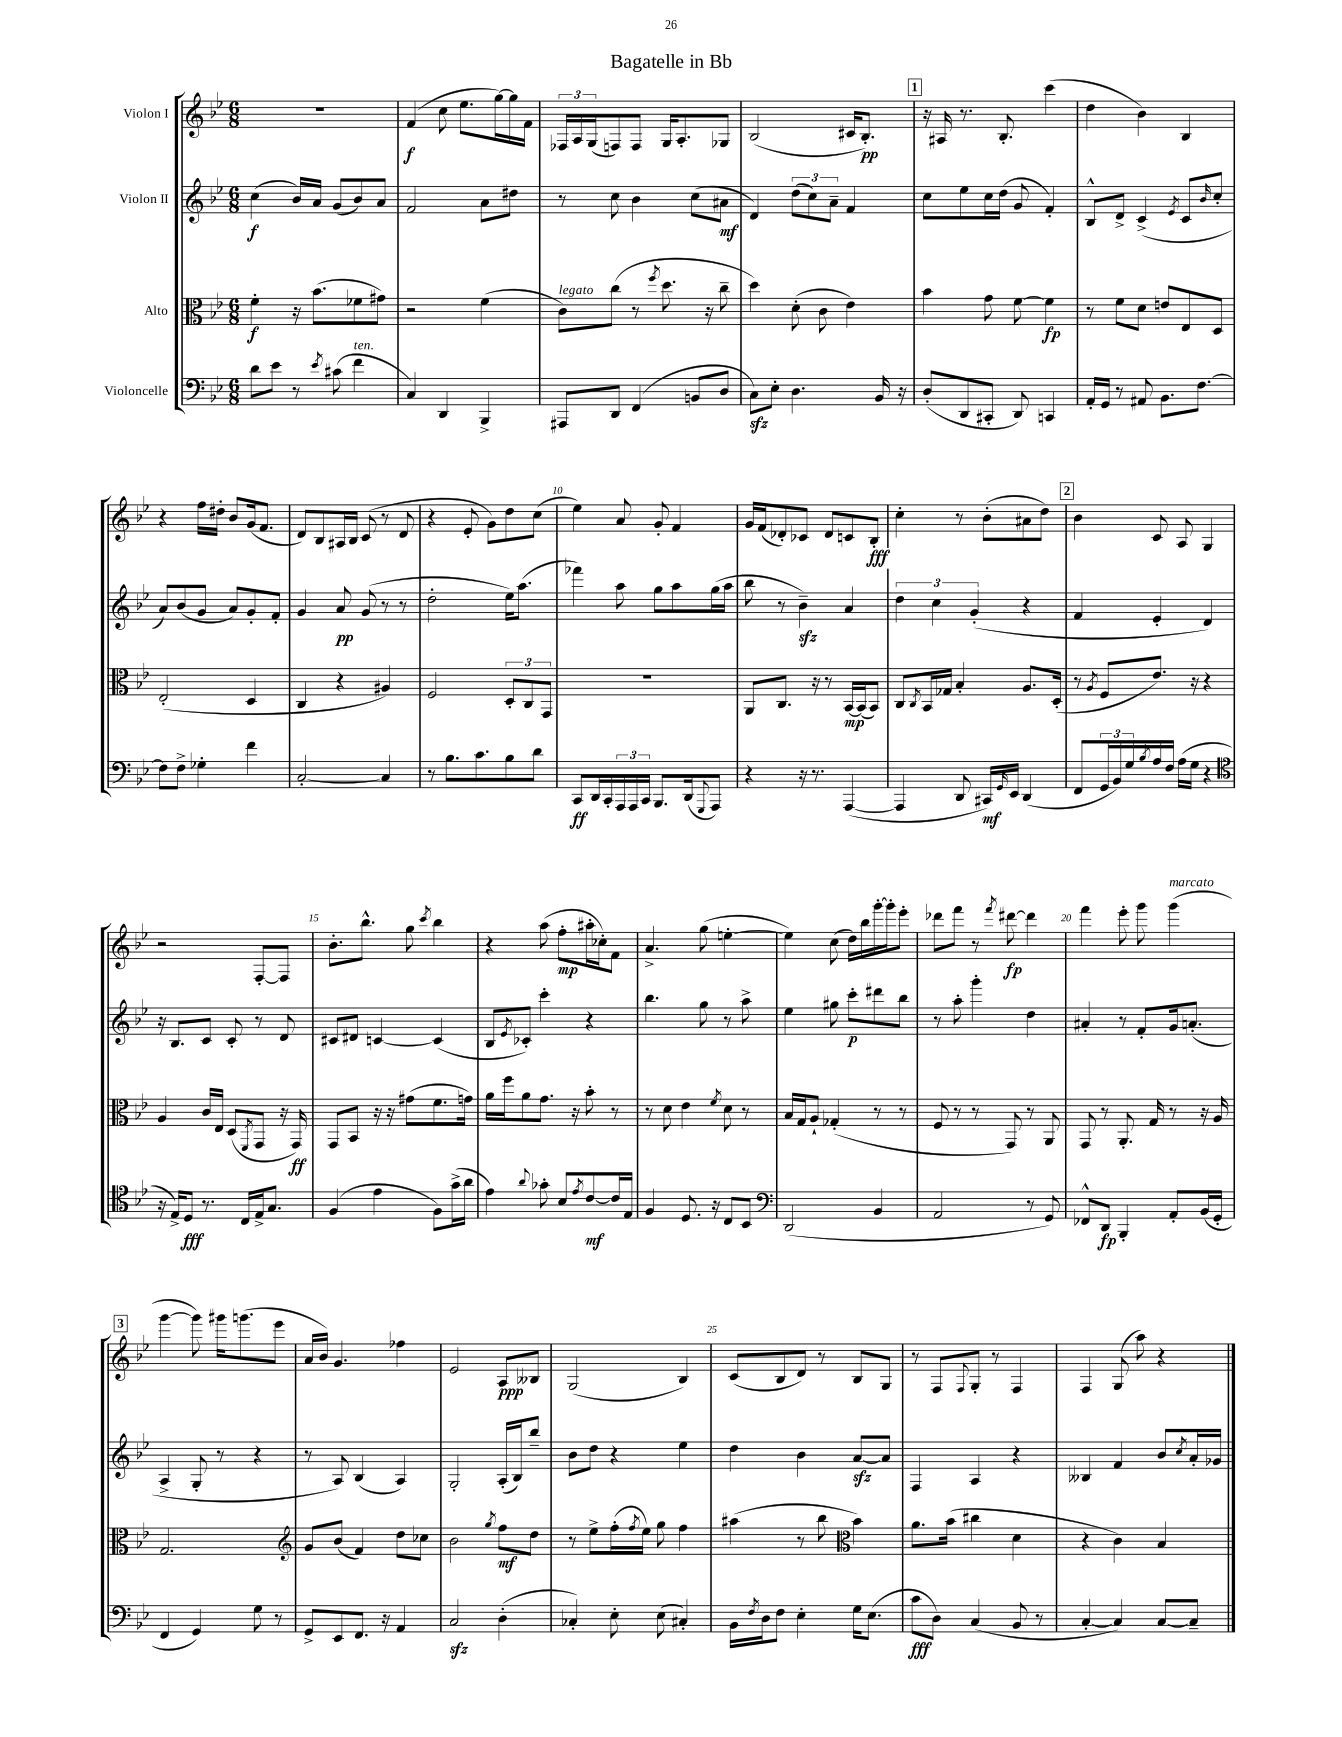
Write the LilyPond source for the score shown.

\header { title = "Bagatelle in Bb" }
<<
\new StaffGroup <<
\new Staff = "s0" \with { instrumentName = "Violon I" } {
    \clef treble \key bes \major \numericTimeSignature \time 6/8
    R2. |
    f'4\f( c''8 ees''8. g''16~) g''16 f'16 |
    \tuplet 3/2 { fes16 a16 g16( } f8) f8 g16 a8.-. ges8 |
    bes2( cis'16 bes8.-.\pp) |
    \mark \markup { \box "1" } r16 ais16 r8. bes8.-. c'''4( |
    d''4 bes'4) bes4 |
    r4 f''16 dis''16-. bes'8 g'16( f'8. |
    d'8) bes8 ais16 bes16 c'8( r8 d'8 |
    r4 ees'8-. g'8) d''8 c''8( |
    ees''4) a'8 g'8-. f'4 |
    g'16 f'16( des'8-.) ces'8 des'8 c'8 bes8-.\fff |
    c''4-. r8 bes'8-.( ais'8 d''8) |
    \mark \markup { \box "2" } bes'4 c'8 a8 g4 |
    r2 f8~-. f8 |
    bes'8.-. bes''8.-^ g''8 \acciaccatura { c'''8 } bes''4 |
    r4 a''8( f''8-.\mp ais''16-. ces''16-.) f'8 |
    a'4.-> g''8( e''4~-. |
    e''4) c''8( d''16) bes''16 g'''16~-. g'''16-. ees'''8-. |
    des'''8 f'''8 r8 \acciaccatura { f'''8 } dis'''8~\fp dis'''4 |
    f'''4 ees'''8-. g'''8 g'''4^\markup { \italic "marcato" }( |
    \mark \markup { \box "3" } g'''4~ g'''8) gis'''16 g'''8.( ees'''8 |
    a'16 bes'16) g'4. fes''4 |
    ees'2 a8\ppp beses8 |
    g2( bes4) |
    c'8( bes8 d'8) r8 bes8 g8 |
    r8 f8 \appoggiatura { f8 } g8-. r8 f4 |
    f4 g8( a''8) r4 \bar "|." |
}
\new Staff = "s1" \with { instrumentName = "Violon II" } {
    \clef treble \key bes \major \numericTimeSignature \time 6/8
    c''4\f( bes'16) a'16 g'8( bes'8) a'8 |
    f'2 a'8 dis''8 |
    r8 c''8 bes'4 c''8( ais'8\mf |
    d'4) \tuplet 3/2 { d''8( c''8) a'8-- } f'4 |
    \mark \markup { \box "1" } c''8 ees''8 c''16 d''16( g'8 f'4-.) |
    bes8-^ d'8-> c'4->( \acciaccatura { ees'8 } c'8 \grace { bes'16 } c''8-. |
    a'8) bes'8( g'8 a'8) g'8-. f'8-. |
    g'4 a'8\pp g'8( r8 r8 |
    d''2-. ees''16) a''8.( |
    fes'''4) a''8 g''8 a''8 g''16( a''16 |
    bes''8 r8 bes'4--\sfz) a'4 |
    \tuplet 3/2 { d''4 c''4 g'4-.( } r4 |
    \mark \markup { \box "2" } f'4 ees'4-. d'4) |
    r16 bes8. c'8 c'8-. r8 d'8 |
    cis'8 dis'8 c'4~ c'4( |
    bes8 \acciaccatura { ees'8 } ces'8-.) c'''4-. r4 |
    bes''4. g''8 r8 a''8-> |
    ees''4 gis''8 c'''8-.\p dis'''8 bes''8 |
    r8 a''8-. g'''4-. d''4 |
    ais'4-. r8 f'8-. g'16 a'8.-.( |
    \mark \markup { \box "3" } a4-> g8-. r8 r4 |
    r8 a8) bes4( a4) |
    g2-. a16-.( bes16) bes''8-- |
    bes'8 d''8 r4 ees''4 |
    d''4 bes'4 a'8~\sfz a'8 |
    f4 a4 r4 |
    beses4 f'4 bes'8 \acciaccatura { c''8 } a'16-. ges'16 \bar "|." |
}
\new Staff = "s2" \with { instrumentName = "Alto" } {
    \clef alto \key bes \major \numericTimeSignature \time 6/8
    f'4-.\f r16 bes'8.( fes'8 gis'8) |
    r2 f'4( |
    c'8^\markup { \italic "legato" }) c''8( r8 \acciaccatura { f''8 } d''8. r16 c''8-- |
    d''4) d'8-.( c'8 ees'4) |
    \mark \markup { \box "1" } bes'4 g'8 f'8~ f'4\fp |
    r8 f'8 d'8 e'8 ees8 d8 |
    ees2-.( d4 |
    c4 r4 ais4) |
    f2 \tuplet 3/2 { d8-. c8 g,8 } |
    R2. |
    a,8 c8. r16 r8 bes,16~\mp bes,16( bes,8) |
    c8 \acciaccatura { c8 } bes,16 ges16 bes4-. a8. d16-.( |
    \mark \markup { \box "2" } r8 \acciaccatura { a8 } f8 ees'8.) r16 r4 |
    a4 c'16 ees16 d8( \acciaccatura { f,8 } g,8 r16 g,16\ff) |
    g,8 bes,8 r16 r16 gis'8( f'8. g'16) |
    a'16 f''16 a'8 g'8. r16 bes'8-. r8 |
    r8 d'8 ees'4 \acciaccatura { f'8 } d'8 r8 |
    bes16 g16 a8-! ges4-.( r8 r8 |
    f8 r8 r8 g,8) r8 a,8 |
    g,8 r8 a,8.-. g16 r8 r16 a16 |
    \mark \markup { \box "3" } g2. |
    \clef treble g'8 bes'8( f'4) d''8 ces''8 |
    bes'2 \acciaccatura { g''8 } f''8\mf d''8 |
    r8 ees''8-> f''16-.( \acciaccatura { f''8 } ees''16) g''8 f''4 |
    ais''4( r8 bes''8 \clef alto bes'4) |
    a'8. bes'16( cis''4 d'4 |
    r4 c'4) bes4 \bar "|." |
}
\new Staff = "s3" \with { instrumentName = "Violoncelle" } {
    \clef bass \key bes \major \numericTimeSignature \time 6/8
    d'8 ees'8 r8 \acciaccatura { ees'8 } cis'8( f'4^\markup { \italic "ten." } |
    c4) d,4 bes,,4-> |
    ais,,8 d,8 f,4( b,8 d8 |
    c8\sfz) ees8-. d4. bes,16 r16 |
    \mark \markup { \box "1" } d8-.( d,8 cis,8-. d,8) c,4 |
    a,16-. g,16 r8 ais,8 bes,8. f8.~ |
    f8 f8-> ges4-. f'4 |
    c2~-. c4 |
    r8 bes8. c'8. bes8 d'8 |
    c,8\ff d,16 c,16-. \tuplet 3/2 { a,,16 a,,16 c,16 } bes,,8. d,16( \appoggiatura { g,,8 } a,,8) |
    r4 r16 r8. a,,4~( |
    a,,4 d,8 cis,16\mf) \grace { g,16 } ees,16 d,4( |
    \mark \markup { \box "2" } f,8 \tuplet 3/2 { g,16 bes,16) g16 } \acciaccatura { bes8 } a16 f16 a16( g16 r4 |
    \clef tenor r16 ees16->) d8\fff r8. c16 ees16-> g8. |
    f4( ees'4 f8) g'16->( a'16 |
    ees'4) \appoggiatura { a'8 } ges'8-. bes8 \acciaccatura { ees'8 } c'8~\mf c'16 ees16 |
    f4 d8. r16 c8 bes,8 |
    \clef bass d,2( bes,4 |
    a,2 r8 g,8) |
    fes,8-^ d,8\fp bes,,4-. a,8-. bes,16( g,16-. |
    \mark \markup { \box "3" } f,4 g,4) g8 r8 |
    g,8-> ees,8 f,8. r16 a,4 |
    c2\sfz d4-.( |
    ces4-.) ees8-. ees8( cis4-.) |
    bes,16 \acciaccatura { f8 } d16 f8 ees4-. g16 ees8.( |
    c'8\fff d8) c4( bes,8 r8 |
    c4~-. c4) c8~ c8-- \bar "|." |
}
>>
>>
\layout { \context { \Score \override BarNumber.break-visibility = ##(#f #t #t) barNumberVisibility = #(every-nth-bar-number-visible 5) } }
